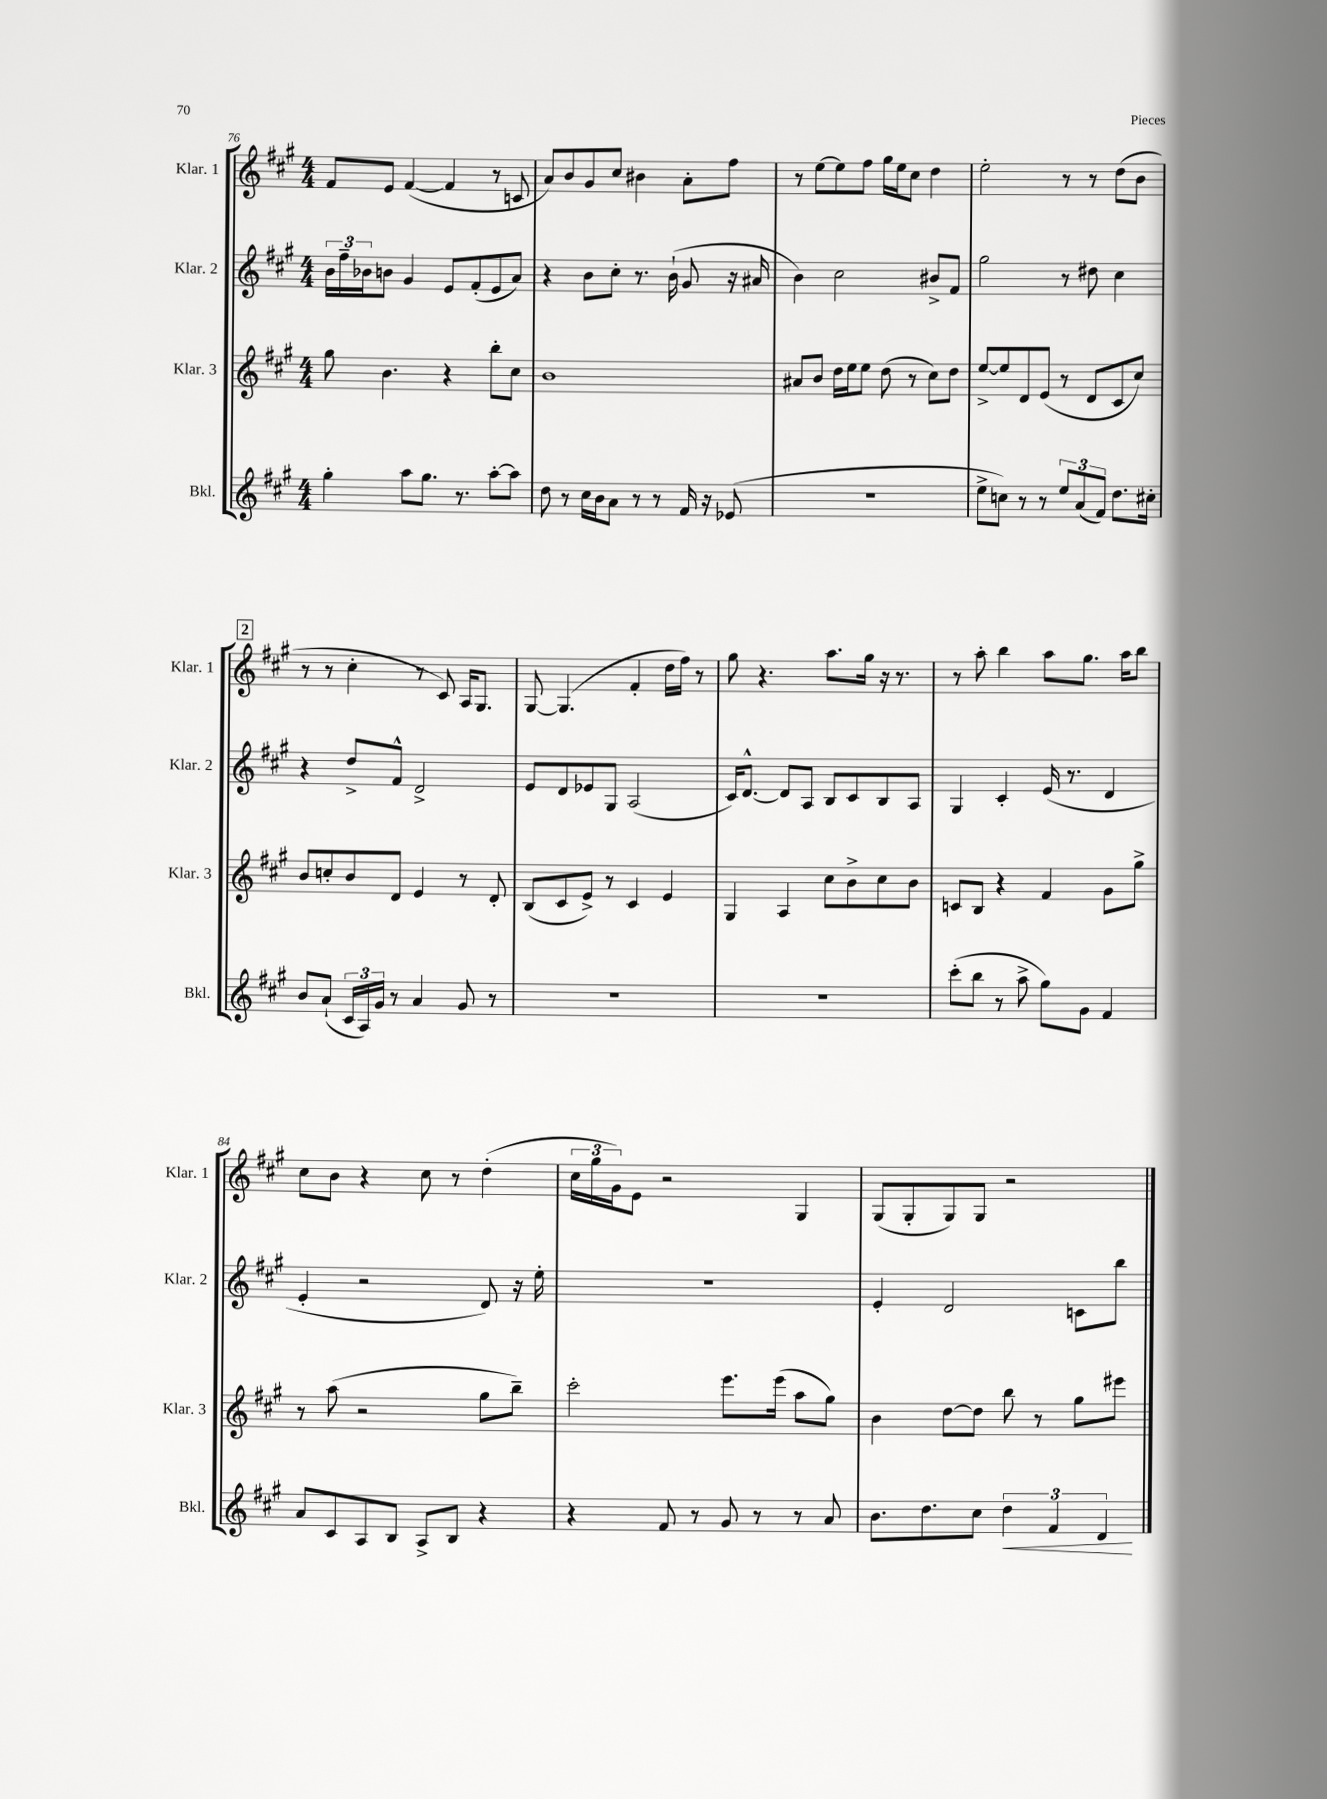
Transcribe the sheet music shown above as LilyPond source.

<<
\new StaffGroup <<
\new Staff = "s0" \with { instrumentName = "Klar. 1" shortInstrumentName = "Klar. 1" } {
    \clef treble \key a \major \numericTimeSignature \time 4/4
    fis'8 e'8 fis'4~( fis'4 r8 c'8 |
    a'8) b'8 gis'8 cis''8 bis'4 a'8-. fis''8 |
    r8 e''8~ e''8 fis''8 gis''16 e''16 cis''8 d''4 |
    e''2-. r8 r8 d''8( b'8 |
    \mark \markup { \box "2" } r8 r8 cis''4-. r8 cis'8) a16 gis8. |
    gis8~ gis4.( fis'4-. d''16 fis''16) r8 |
    gis''8 r4. a''8. gis''16 r16 r8. |
    r8 a''8-. b''4 a''8 gis''8. a''16 b''8 |
    cis''8 b'8 r4 cis''8 r8 d''4-.( |
    \tuplet 3/2 { cis''16 gis''16 gis'16) } e'8 r2 gis4 |
    gis8( gis8-. gis8) gis8 r2 \bar "|." |
}
\new Staff = "s1" \with { instrumentName = "Klar. 2" shortInstrumentName = "Klar. 2" } {
    \clef treble \key a \major \numericTimeSignature \time 4/4
    \tuplet 3/2 { b'16 fis''16-- bes'16 } b'8 gis'4 e'8 fis'8-.( e'8 a'8) |
    r4 b'8 cis''8-. r8. b'16-!( gis'8 r16 ais'16 |
    b'4) cis''2 bis'8-> fis'8 |
    gis''2 r8 dis''8 cis''4 |
    \mark \markup { \box "2" } r4 d''8-> fis'8-^ d'2-> |
    e'8 d'8 ees'8 gis8 a2( |
    cis'16) d'8.~-^ d'8 a8 b8 cis'8 b8 a8 |
    gis4 cis'4-. e'16( r8. d'4 |
    e'4-. r2 d'8) r16 e''16-. |
    R1 |
    e'4-. d'2 c'8 b''8 \bar "|." |
}
\new Staff = "s2" \with { instrumentName = "Klar. 3" shortInstrumentName = "Klar. 3" } {
    \clef treble \key a \major \numericTimeSignature \time 4/4
    gis''8 b'4. r4 b''8-. cis''8 |
    b'1 |
    ais'8 b'8 d''16 e''16 e''8 d''8( r8 cis''8) d''8 |
    e''8~-> e''8 d'8 e'8( r8 d'8 cis'8 cis''8) |
    \mark \markup { \box "2" } b'8 c''8-. b'8 d'8 e'4 r8 d'8-. |
    b8( cis'8 e'8->) r8 cis'4 e'4 |
    gis4 a4 cis''8 b'8-> cis''8 b'8 |
    c'8 b8 r4 fis'4 gis'8 gis''8-> |
    r8 a''8( r2 gis''8 b''8--) |
    cis'''2-. e'''8. e'''16( a''8 gis''8) |
    b'4 d''8~ d''8 b''8 r8 gis''8 eis'''8 \bar "|." |
}
\new Staff = "s3" \with { instrumentName = "Bkl." shortInstrumentName = "Bkl." } {
    \clef treble \key a \major \numericTimeSignature \time 4/4
    gis''4-. a''8 gis''8. r8. a''8~-. a''8 |
    d''8 r8 cis''16 b'16 a'8 r8 r8 fis'16 r16 ees'8( |
    R1 |
    e''8-> c''8) r8 r8 \tuplet 3/2 { e''8 a'8( fis'8) } d''8. cis''16-. |
    \mark \markup { \box "2" } b'8 a'8-!( \tuplet 3/2 { cis'16 a16) gis'16 } r8 a'4 gis'8 r8 |
    R1 |
    R1 |
    cis'''8-.( b''8 r8 a''8-> gis''8) gis'8 fis'4 |
    a'8 cis'8 a8 b8 a8-> b8 r4 |
    r4 fis'8 r8 gis'8 r8 r8 a'8 |
    b'8. d''8. cis''8 \tuplet 3/2 { d''4\< fis'4 d'4\! } \bar "|." |
}
>>
>>
\layout { \context { \Score currentBarNumber = #76 } }
